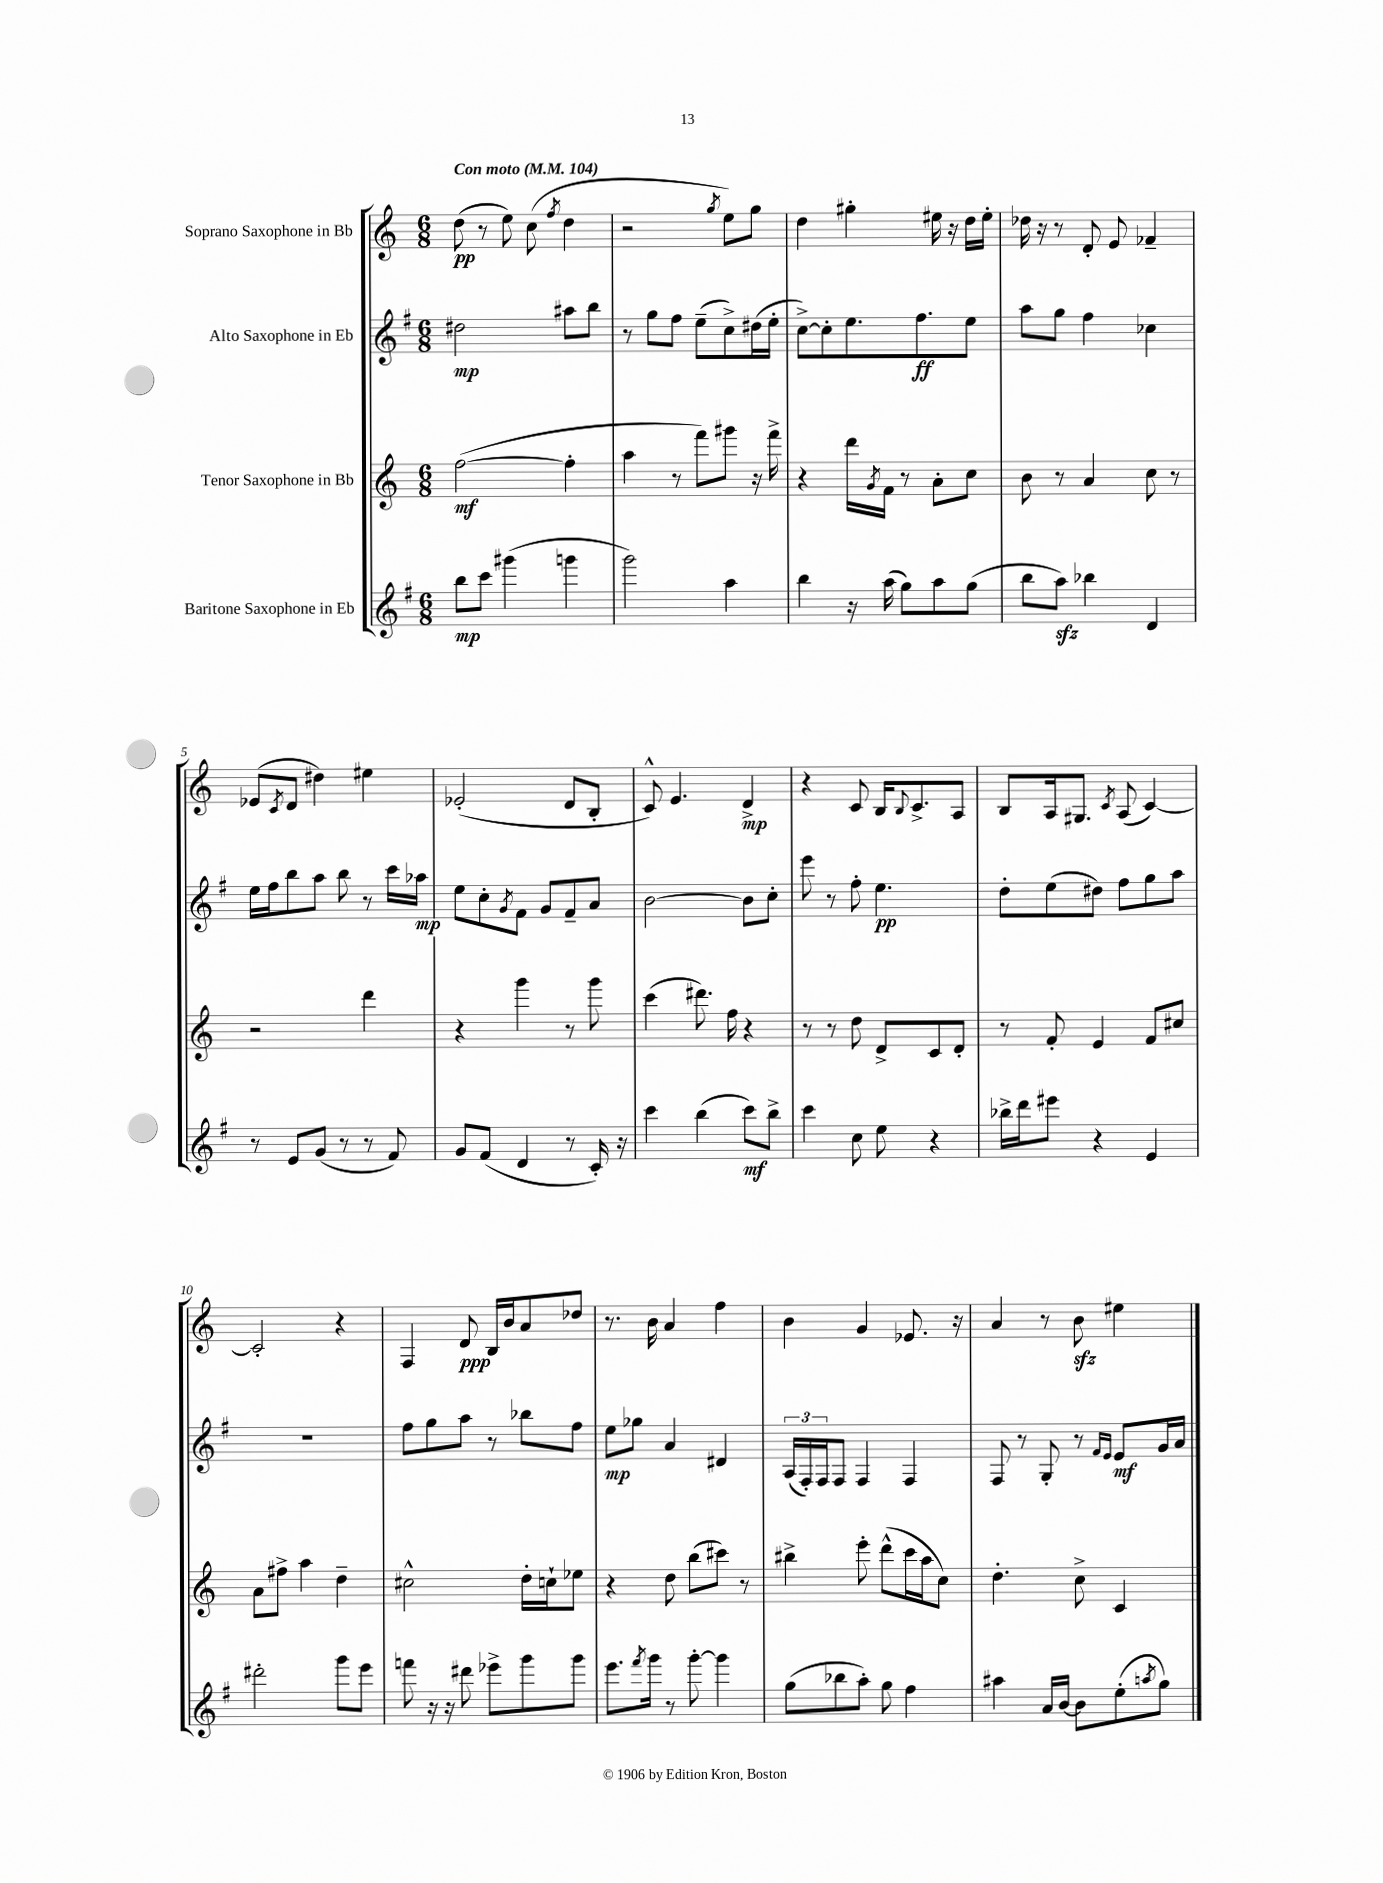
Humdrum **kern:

**kern	**kern	**kern	**kern
*staff4	*staff3	*staff2	*staff1
*clefG2	*clefG2	*clefG2	*clefG2
*k[f#]	*k[]	*k[f#]	*k[]
*M6/8	*M6/8	*M6/8	*M6/8
*MM104	*MM104	*MM104	*MM104
8bb	([2ff	2dd#	(8dd
8ccc	.	.	8r
(4ggg#	.	.	8ee)
.	.	.	(8cc
.	.	.	8qff
4ggg	4ff']	8aa#	4dd
.	.	8bb	.
=	=	=	=
2ggg)	4aa	8r	2r
.	.	8gg	.
.	8r	8ff#	.
.	8fff)	(8ee~	.
.	.	.	8qgg
4aa	8ggg#	8cc^)	8ee)
.	16r	(16dd#	8gg
.	16fff^	16ee'	.
=	=	=	=
4bb	4r	[8cc^)	4dd
.	.	8cc']	.
16r	16ddd	8.ee	4gg#'
.	8qg	.	.
(16aa	16f	.	.
8gg)	8r	.	.
.	.	8.ff#	.
8aa	8a'	.	16ee#
.	.	.	16r
(8gg	8cc	8ee	16dd
.	.	.	16ee#'
=	=	=	=
8bb	8b	8aa	16dd-
.	.	.	16r
8aa)	8r	8gg	8r
4bb-	4a	4ff#	8d'
.	.	.	8e
4d	8cc	4cc-	4f-~
.	8r	.	.
=	=	=	=
8r	2r	16ee	(8e-
.	.	16ff#	.
.	.	.	8qc
8e	.	8bb	8d
(8g	.	8aa	4dd#)
8r	.	8bb	.
8r	4ddd	8r	4ee#
8f#)	.	16ccc	.
.	.	16aa-	.
=	=	=	=
8g	4r	8ee	(2e-'
(8f#	.	8cc'	.
.	.	8qg	.
4d	4ggg	8f#	.
.	.	8g	.
8r	8r	8f#~	8d
16c')	8ggg	8a	8B'
16r	.	.	.
=	=	=	=
4ccc	(4ccc	[2b	8c^^)
.	.	.	4.e
(4bb	8.ddd#)	.	.
.	16ff	.	.
8ccc)	4r	8b]	4d^
8bb^	.	8cc'	.
=	=	=	=
4ccc	8r	8eee	4r
.	8r	8r	.
8cc	8dd	8ff#'	8c
8ee	8d^	4.ee	16B
.	.	.	8qqB
.	.	.	8.c^
4r	8c	.	.
.	8d'	.	8A
=	=	=	=
16bb-^	8r	8dd'	8B
16ddd	.	.	.
8eee#	8f'	(8ee	16A
.	.	.	8.G#
4r	4e	8dd#)	.
.	.	.	8qc
.	.	8ff#	(8A
4e	8f	8gg	[4c)
.	8cc#	8aa	.
=	=	=	=
2ddd#'	8a	2.r	2c']
.	8ff#^	.	.
.	4aa	.	.
8ggg	4dd~	.	4r
8eee	.	.	.
=	=	=	=
8fff	2cc#^^	8ff#	4F
16r	.	8gg	.
16r	.	.	.
8ddd#	.	8aa	8d
8eee-^	.	8r	16B
.	.	.	16b
8ggg	16dd'	8bb-	8a
.	16cc`	.	.
8ggg	8ee-	8ff#	8dd-
=	=	=	=
8.eee	4r	8ee	8.r
.	.	8gg-	.
8qfff#	.	.	.
16ggg	.	.	16b
8r	8dd	4a	4a
[8ggg'	(8bb	.	.
4ggg]	8ccc#)	4d#	4ff
.	8r	.	.
=	=	=	=
(8gg	4bb#^	(24A	4b
.	.	24F#')	.
.	.	24F#	.
8bb-	.	8F#	.
8aa')	8eee'	4F#	4g
8gg	(8ddd^^	.	.
4ff#	16ccc	4F#	8.e-
.	16aa	.	.
.	8cc)	.	.
.	.	.	16r
=	=	=	=
4aa#	4.dd'	8F#	4a
.	.	8r	.
16a	.	8G'	8r
[16b	.	.	.
8b]	8cc^	8r	8b
.	.	16qqf#	.
.	.	16qqe	.
(8ee'	4c	8e	4ee#
8qaa	.	.	.
8gg)	.	16g	.
.	.	16a	.
==	==	==	==
*-	*-	*-	*-
